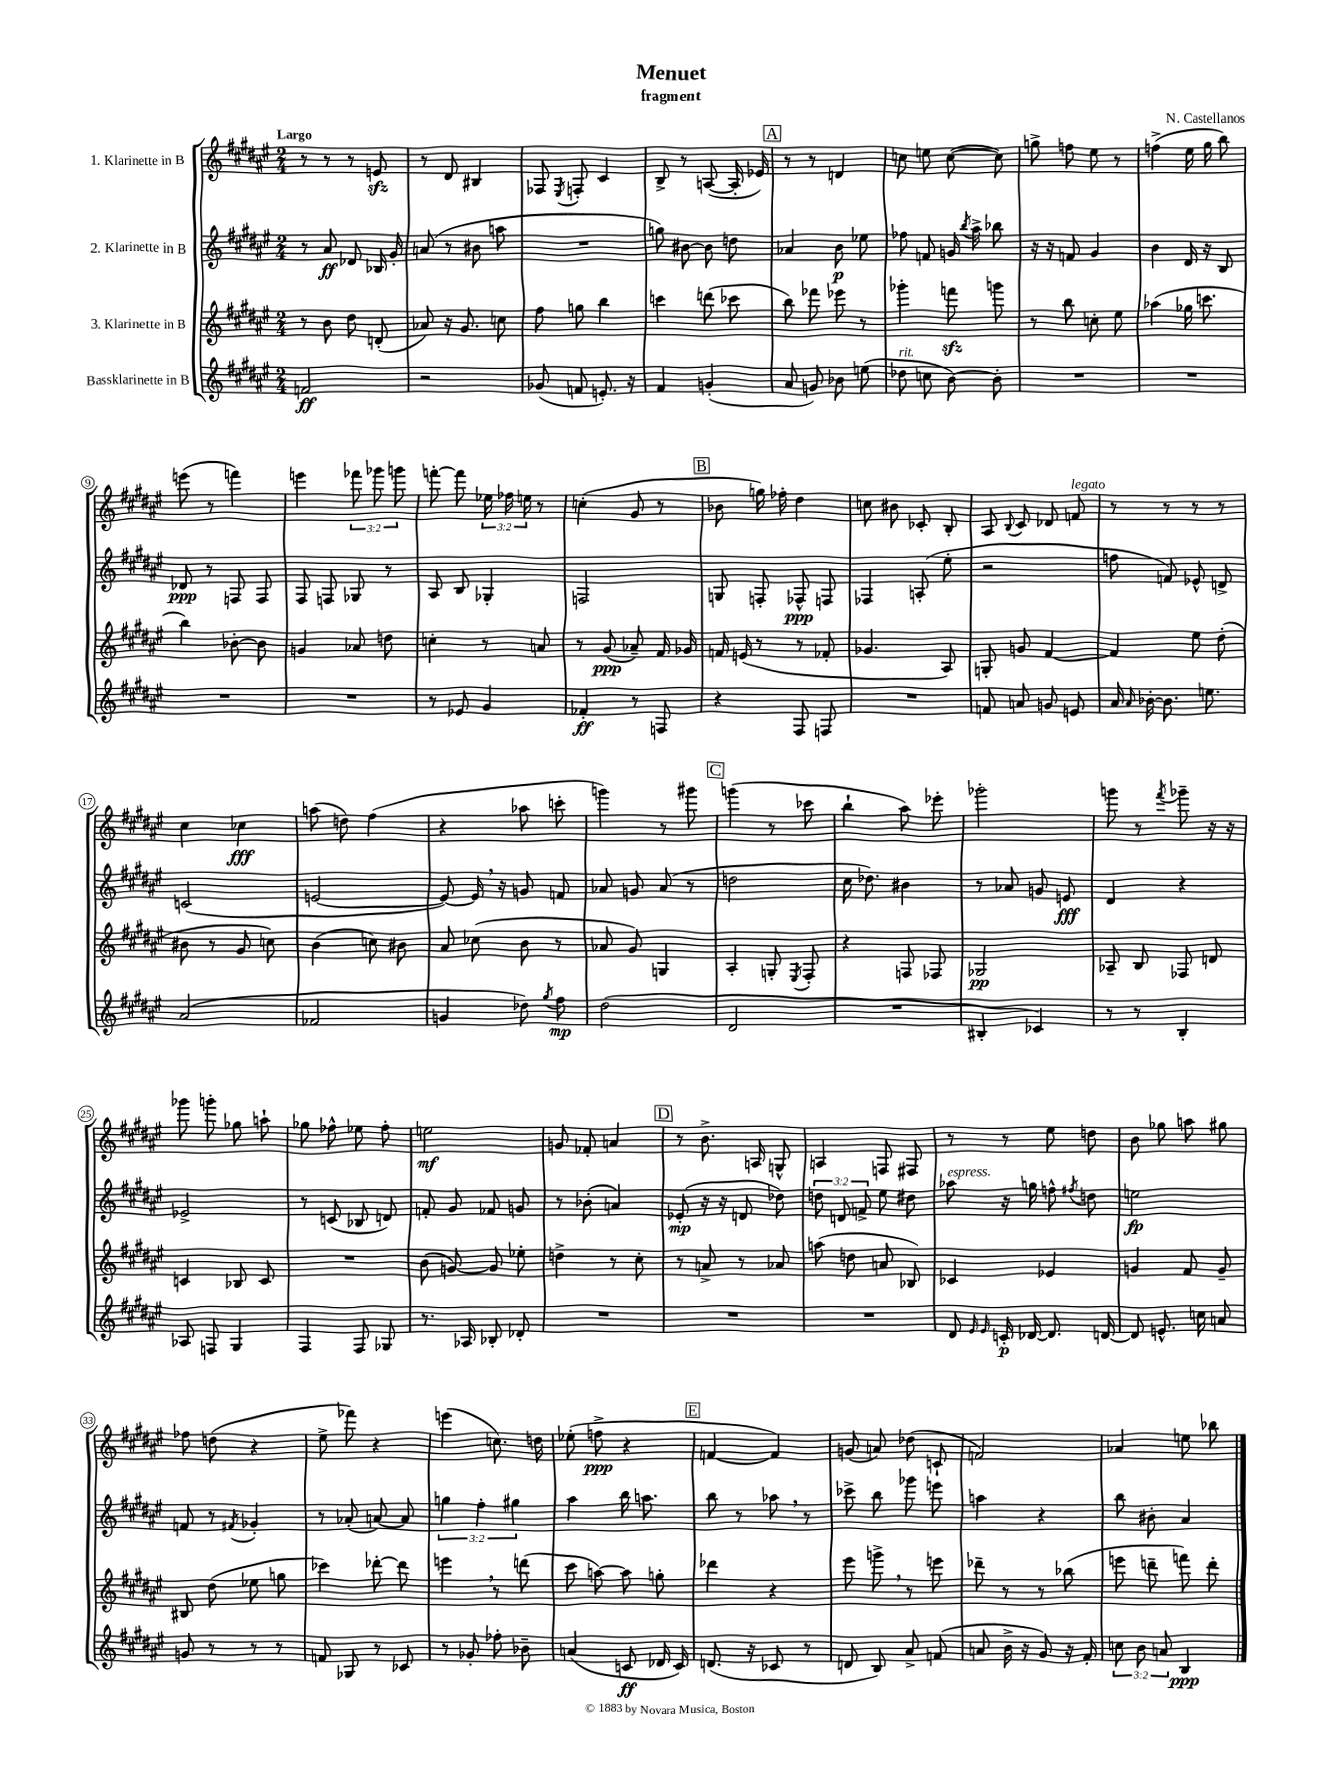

**kern	**kern	**kern	**kern
*staff4	*staff3	*staff2	*staff1
*clefG2	*clefG2	*clefG2	*clefG2
*k[f#c#g#d#a#e#]	*k[f#c#g#d#a#e#]	*k[f#c#g#d#a#e#]	*k[f#c#g#d#a#e#]
*M2/4	*M2/4	*M2/4	*M2/4
2f	8r	8r	8r
.	8b	8a#	8r
.	8dd#	8d-	8r
.	(8d'	16B-	8e
.	.	16g#'	.
=	=	=	=
2r	8a-)	(8a	8r
.	16r	8r	8d#
.	8.g#	.	.
.	.	8b#	4B#
.	8cc	8aa	.
=	=	=	=
(8g-	8ff#	2r	8F-
.	.	.	8qE#
8f	8gg	.	8F'
8.e')	4bb	.	4c#
16r	.	.	.
=	=	=	=
4f#	4ccc	8gg)	8B^
.	.	[8b#	8r
(4g'	(8ddd	8b#]	([8A
.	8ccc-	8dd	16A']
.	.	.	16e-)
=	=	=	=
8a#	8bb)	4a-	8r
8g)	8fff-	.	8r
8b-	8eee-	8b	4d
(8ee	8r	8ee-	.
=	=	=	=
8dd-	4ggg-'	8ff-	8cc
8cc	.	8f	8ee
[8b)	8fff	16g	([8cc
.	.	8qbb	.
.	.	16aa#^	.
8b']	8ggg	8bb-	8cc])
=	=	=	=
2r	8r	16r	8gg^
.	.	16r	.
.	8bb	8f	8ff
.	8cc'	4g#	8ee#
.	8ee#	.	8r
=	=	=	=
2r	(4aa-	4b	(4ff^
.	16gg-	16d#	16ee#
.	8.ccc	16r	16gg#
.	.	8B	8bb)
=	=	=	=
2r	4bb)	8d-	(8eee
.	.	8r	8r
.	[8b-'	8F	4fff)
.	8b-]	8F	.
=	=	=	=
2r	4g	8F#	4eee
.	.	8F	.
.	8a-	8G-	12fff-
.	.	.	12ggg-
.	8dd	8r	.
.	.	.	12ggg
=	=	=	=
8r	4cc'	8A#	[8fff'
8e-	.	8B	8fff]
4g#	8r	4G-'	24ee-
.	.	.	24ff-
.	.	.	24ee
.	8a	.	8r
=	=	=	=
4f-'	8r	2F	(4cc'
.	(8g#	.	.
8r	8a-~)	.	8g#
8F	16f#	.	8r
.	16g-	.	.
=	=	=	=
4r	16f	8G	8b-
.	(16e	.	.
.	8r	8F'	16gg)
.	.	.	16ff-'
8F#	8r	8F-^^	4dd#
8F	8f-'	8F	.
=	=	=	=
2r	4.g-	4F-	8cc
.	.	.	8b#
.	.	(8A'	8c-'
.	8A#)	8ee#'	8B'
=	=	=	=
8f	8G'	2r	8A#
.	.	.	8qqB
8a	8g	.	8c#
8g	[4f#	.	8d-
8e	.	.	8f
=	=	=	=
16a#	4f#]	8ff	8r
16qqa#	.	.	.
[16b-'	.	.	.
8.b-]	.	8f)	8r
.	8ee#	8e-^^	8r
8.ee	.	.	.
.	(8dd#'	8d^	8r
=	=	=	=
(2a#	8b#	(2c	4cc#
.	8r	.	.
.	8g#	.	4cc-
.	8cc)	.	.
=	=	=	=
2f-	(4b	[2e	(8aa
.	.	.	8dd)
.	8cc)	.	(4ff#
.	8b#	.	.
=	=	=	=
4g	8a#	8e_)	4r
.	(8cc-	16e]	.
.	.	16r	.
8dd-)	8b	8g	8aa-
8qgg#	.	.	.
8ff#	8r	8f	8ccc'
=	=	=	=
(2dd#	8a-	8a-	4ggg)
.	8g#)	8g	.
.	4G	(8a-	8r
.	.	8r	8ggg#
=	=	=	=
2d#	4A#'	2dd	(4ggg
.	8G'	.	8r
.	8qE#	.	.
.	8F#'	.	8ccc-
=	=	=	=
2r	4r	16cc#	4bb`
.	.	8.dd-)	.
.	8F	4b#	8aa#)
.	8F-	.	8eee-'
=	=	=	=
4B#'	2G-	8r	2ggg-'
.	.	8a-	.
4c-)	.	8g	.
.	.	8e	.
=	=	=	=
8r	8A-~	4d#	8ggg
8r	8B	.	8r
.	.	.	8qfff#
4B'	8F-	4r	8ggg-~
.	8d	.	16r
.	.	.	16r
=	=	=	=
8A-	4c	2e-^	8ggg-
8F	.	.	8ggg'
4G#	8B-	.	8gg-
.	8c	.	8aa`
=	=	=	=
4F#	2r	8r	8gg-
.	.	(8c	8ff-^^
8F#	.	8B-	8ee-
8G-	.	8d)	8ff-'
=	=	=	=
8.r	(8b	8f'	2ee
.	[8g)	8g#	.
16A-	.	.	.
8B-'	8g]	8f-	.
8d-'	8ee-'	8g	.
=	=	=	=
2r	4dd^	8r	8g
.	.	(8b-'	8f-'
.	8r	4a)	4a
.	8cc#'	.	.
=	=	=	=
2r	8r	(8e-'	8r
.	8a^	16r	8.b^
.	.	16r	.
.	8r	8d	.
.	.	.	16A
.	8a-	8dd-)	8G^^
=	=	=	=
2r	(8aa	12dd	4A
.	.	12d	.
.	8dd	.	.
.	.	12f^	.
.	8a	8ee#	8F
.	8B-)	8dd#	8F#
=	=	=	=
8d#	4c-	8aa-	8r
16qqe#	.	.	.
16qqe#	.	.	.
16c'	.	16r	8r
[16d-	.	16gg	.
8.d-]	4e-	8ff^^	8ee#
.	.	8qff#	.
.	.	8dd	8dd
[16d	.	.	.
=	=	=	=
8d]	4g	2ee	8b
8.e^^	.	.	8gg-
.	8f#	.	8aa
16cc	.	.	.
8a	8g~	.	8gg#
=	=	=	=
8g	8B#	8f	8ff-
8r	(8dd#	8r	(8dd
.	.	8qf#	.
8r	8ee-	4g-'	4r
8r	8gg	.	.
=	=	=	=
8f	4ccc-)	8r	8ee#^
8G-	.	(8a-'	8fff-)
8r	[8ddd-'	[8a)	4r
8c-	8ddd-]	8a]	.
=	=	=	=
8r	4eee	6gg	(4eee
8g-'	.	.	.
.	.	6ff#'	.
8ff-'	8r	.	8.cc)
.	.	6gg#	.
8b-~	(8ddd	.	.
.	.	.	16dd
=	=	=	=
(4a	8ccc#	4aa#	(8ee-'
.	[8aa)	.	8ff^
8c	8aa]	16bb	4r
.	.	8.aa	.
16d-	8gg'	.	.
16c)	.	.	.
=	=	=	=
(8.d	4ddd-	8bb	[4f
.	.	8r	.
16r	.	.	.
8c-	4r	8aa-	4f])
8r	.	8r	.
=	=	=	=
8d	8eee#	8ccc-^	(8g
8B)	8ggg^	8bb	8a)
8a#^	8r	8ggg-	(8dd-
(8f	8eee	8eee	8c`
=	=	=	=
8a	8ddd-~	4aa	2f)
16b^	8r	.	.
16r	.	.	.
8g#)	8r	4r	.
16r	(8bb-	.	.
16f#'	.	.	.
=	=	=	=
12cc	8eee	8bb	4a-
12b	.	.	.
.	8ddd~	8b#'	.
12a	.	.	.
4B	8fff)	4a#	8ee
.	8ddd'	.	8bb-
==	==	==	==
*-	*-	*-	*-
